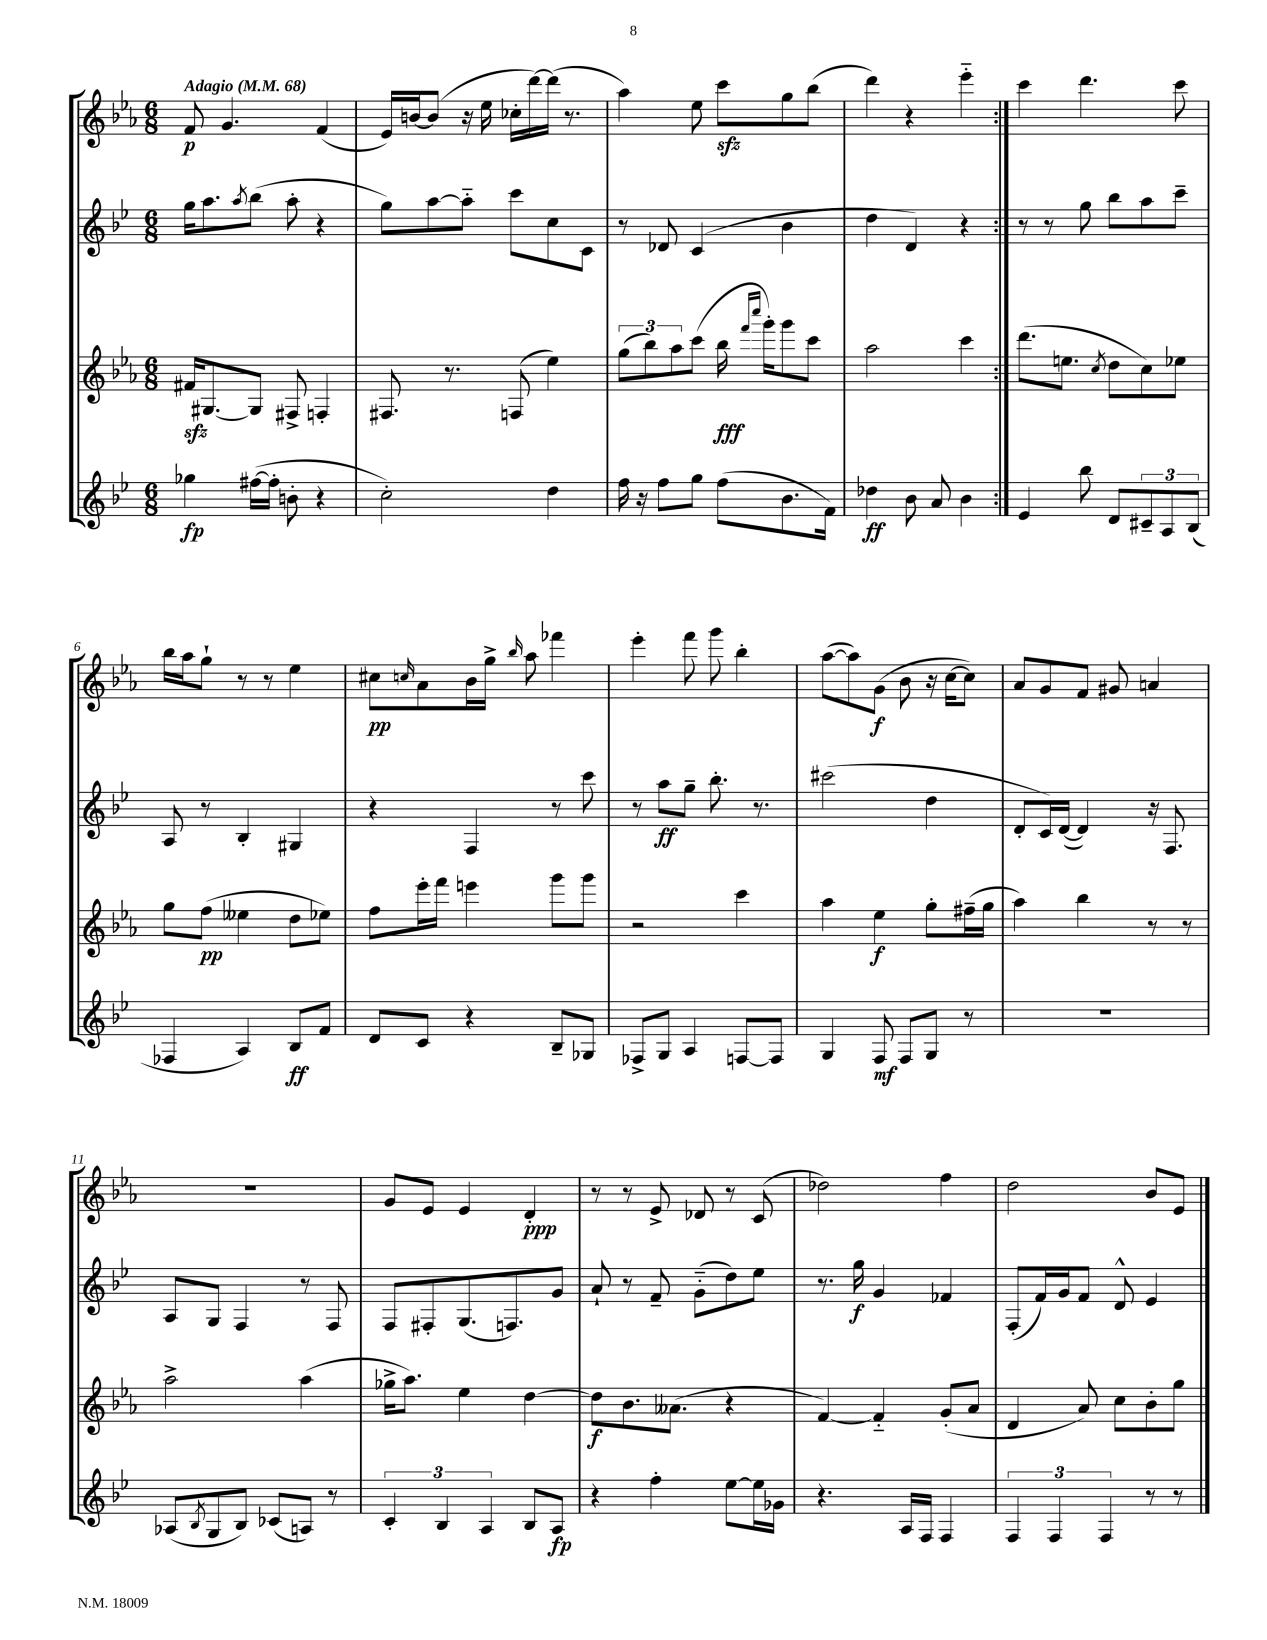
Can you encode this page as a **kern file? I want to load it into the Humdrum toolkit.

**kern	**dynam	**kern	**dynam	**kern	**dynam	**kern	**dynam
*part4	*part4	*part3	*part3	*part2	*part2	*part1	*part1
*staff4	*staff4	*staff3	*staff3	*staff2	*staff2	*staff1	*staff1
*clefG2	*	*clefG2	*	*clefG2	*	*clefG2	*
*k[b-e-]	*	*k[b-e-a-]	*	*k[b-e-]	*	*k[b-e-a-]	*
*M6/8	*	*M6/8	*	*M6/8	*	*M6/8	*
*MM68	*	*MM68	*	*MM68	*	*MM68	*
=1	=1	=1	=1	=1	=1	=1	=1
!	!	!	!	!	!	!LO:TX:a:B:t=Adagio	!
4gg-X\	fp	16f#Xzz/KL	.	16gg\KL	.	8f/	p
.	.	[8.G#X/	.	8.aa\	.	.	.
.	.	.	.	.	.	4.g/	.
.	.	.	.	8qaa/	.	.	.
([16ff#X\LL	.	8G#/J]	.	(8bb-\J	.	.	.
16ff#'\JJ]	.	.	.	.	.	.	.
8bn'\	.	8F#X^/	.	8aa'\	.	.	.
4r	.	4Fn'/	.	4r	.	(4f/	.
=2	=2	=2	=2	=2	=2	=2	=2
2cc'\)	.	8.F#X/	.	8gg\L)	.	16e-/LL)	.
.	.	.	.	.	.	[16bn/J	.
.	.	.	.	[8aa\	.	(8b/J]	.
.	.	8.r	.	.	.	.	.
.	.	.	.	8aa\J]	.	16r	.
.	.	.	.	.	.	16ee-\	.
.	.	(8Fn/	.	8ccc\L	.	16cc-X'\LL	.
.	.	.	.	.	.	[16ddd\)	.
4dd\	.	4ee-\)	.	8cc\	.	(16ddd\JJ]	.
.	.	.	.	.	.	8.r	.
.	.	.	.	8c\J	.	.	.
=3	=3	=3	=3	=3	=3	=3	=3
16ff\	.	(12gg\L	.	8r	.	4aa-\)	.
16r	.	.	.	.	.	.	.
.	.	12bb-\)	.	.	.	.	.
8ff\L	.	.	.	8d-X/	.	.	.
.	.	12aa-\	.	.	.	.	.
8gg\J	.	(8ccc\J	.	(4c/	.	8ee-\	.
(8ff\L	.	16bb-\	fff	.	.	8ccczz\L	.
.	.	16qqfff/LL	.	.	.	.	.
.	.	16qqcccc/JJ	.	.	.	.	.
.	.	16ggg'\KL)	.	.	.	.	.
8.b-\	.	8ggg\	.	4b-\	.	8gg\	.
.	.	8ccc\J	.	.	.	(8bb-\J	.
16f\Jk)	.	.	.	.	.	.	.
=4	=4	=4	=4	=4	=4	=4	=4
4dd-X\	ff	2aa-\	.	4dd\	.	4ddd\)	.
8b-\	.	.	.	4d/)	.	4r	.
8a/	.	.	.	.	.	.	.
4b-\	.	4ccc\	.	4r	.	4eee-\	.
=5:|!	=5:|!	=5:|!	=5:|!	=5:|!	=5:|!	=5:|!	=5:|!
4e-/	.	(8.ddd\L	.	8r	.	4ccc\	.
.	.	.	.	8r	.	.	.
.	.	8.een\J	.	.	.	.	.
8bb-\	.	.	.	8gg\	.	4.ddd\	.
.	.	8qcc/	.	.	.	.	.
8d/L	.	8dd\L	.	8bb-\L	.	.	.
12c#X~/	.	8cc\)	.	8aa\	.	.	.
12A/	.	.	.	.	.	.	.
.	.	8ee-X\J	.	8ccc~\J	.	8ccc\	.
(12B-/J	.	.	.	.	.	.	.
!!LO:LB:g=z
=6	=6	=6	=6	=6	=6	=6	=6
4F-X/	.	8gg\L	.	8A/	.	16bb-\LL	.
.	.	.	.	.	.	16aa-\J	.
.	.	(8ff\J	pp	8r	.	8gg`\J	.
4A/)	.	4ee--X\	.	4B-'/	.	8r	.
.	.	.	.	.	.	8r	.
8B-/L	ff	8dd\L	.	4G#X/	.	4ee-\	.
8f/J	.	8ee-X\J)	.	.	.	.	.
=7	=7	=7	=7	=7	=7	=7	=7
8d/L	.	8ff\L	.	4r	.	8cc#X\L	pp
.	.	.	.	.	.	16qqccn/	.
8c/J	.	16eee-'\L	.	.	.	8a-\	.
.	.	16fff\JJ	.	.	.	.	.
4r	.	4eeen\	.	4F/	.	16b-\L	.
.	.	.	.	.	.	16gg^\JJ	.
.	.	.	.	.	.	16qqbb-/	.
.	.	.	.	.	.	8aa-\	.
8B-~/L	.	8ggg\L	.	8r	.	4fff-X\	.
8G-X/J	.	8ggg\J	.	8ccc\	.	.	.
=8	=8	=8	=8	=8	=8	=8	=8
8F-X^/L	.	2r	.	8r	.	4eee-'\	.
8G/J	.	.	.	8aa\L	ff	.	.
4A/	.	.	.	8gg~\J	.	8fff\	.
.	.	.	.	8.bb-'\	.	8ggg\	.
[8Fn/L	.	4ccc\	.	.	.	4bb-'\	.
.	.	.	.	8.r	.	.	.
8F/J]	.	.	.	.	.	.	.
=9	=9	=9	=9	=9	=9	=9	=9
4G/	.	4aa-\	.	(2ccc#X\	.	([8aa-\L	.
.	.	.	.	.	.	8aa-\])	.
8F/	mf	4ee-\	f	.	.	(8g\J	f
8F/L	.	.	.	.	.	8b-\	.
8G/J	.	8gg'\L	.	4dd\	.	16r	.
.	.	.	.	.	.	[16cc\KL	.
8r	.	(16ff#X~\L	.	.	.	8cc\J])	.
.	.	16gg\JJ	.	.	.	.	.
=10	=10	=10	=10	=10	=10	=10	=10
2.r	.	4aa-\)	.	8d'/L	.	8a-/L	.
.	.	.	.	16c/L)	.	8g/	.
.	.	.	.	([16d/JJ	.	.	.
.	.	4bb-\	.	4d/])	.	8f/J	.
.	.	.	.	.	.	8g#X/	.
.	.	8r	.	16r	.	4an/	.
.	.	.	.	8.F/	.	.	.
.	.	8r	.	.	.	.	.
!!LO:LB:g=z
=11	=11	=11	=11	=11	=11	=11	=11
(8A-X/L	.	2aa-^\	.	8A/L	.	2.r	.
8qB-/	.	.	.	.	.	.	.
8G/	.	.	.	8G/J	.	.	.
8B-/J)	.	.	.	4F/	.	.	.
(8c-X/L	.	.	.	.	.	.	.
8An/J)	.	(4aa-\	.	8r	.	.	.
8r	.	.	.	8F/	.	.	.
=12	=12	=12	=12	=12	=12	=12	=12
6c'/	.	16gg-X^\KL	.	8F/L	.	8g/L	.
.	.	8.aa-\J)	.	.	.	.	.
.	.	.	.	8F#X'/	.	8e-/J	.
6B-/	.	.	.	.	.	.	.
.	.	4ee-\	.	(8.G/	.	4e-/	.
6A/	.	.	.	.	.	.	.
.	.	.	.	8.Fn/)	.	.	.
8B-/L	.	[4dd\	.	.	.	4d'/	ppp
8A/J	fp	.	.	8g/J	.	.	.
=13	=13	=13	=13	=13	=13	=13	=13
4r	.	8dd\L]	f	8a`/	.	8r	.
.	.	8.b-\	.	8r	.	8r	.
4ff'\	.	.	.	8f~/	.	8e-^/	.
.	.	(8.a--X\J	.	.	.	.	.
.	.	.	.	(8g\L	.	8d-X/	.
[8ee-\L	.	4r	.	8dd\)	.	8r	.
16ee-\L]	.	.	.	8ee-\J	.	(8c/	.
16g-X\JJ	.	.	.	.	.	.	.
=14	=14	=14	=14	=14	=14	=14	=14
4.r	.	[4f/)	.	8.r	.	2dd-X\)	.
.	.	.	.	16gg\	f	.	.
.	.	4f/]	.	4g/	.	.	.
16A/LL	.	.	.	.	.	.	.
16F/JJ	.	.	.	.	.	.	.
4F/	.	(8g'/L	.	4f-X/	.	4ff\	.
.	.	8a-/J	.	.	.	.	.
=15	=15	=15	=15	=15	=15	=15	=15
6F/	.	4d/	.	(8F'/L	.	2dd\	.
.	.	.	.	16f/L)	.	.	.
6F/	.	.	.	.	.	.	.
.	.	.	.	16g/J	.	.	.
.	.	8a-/)	.	8f/J	.	.	.
6F/	.	.	.	.	.	.	.
.	.	8cc\L	.	8d^^/	.	.	.
8r	.	8b-'\	.	4e-/	.	8b-/L	.
8r	.	8gg\J	.	.	.	8e-/J	.
==	==	==	==	==	==	==	==
*-	*-	*-	*-	*-	*-	*-	*-
